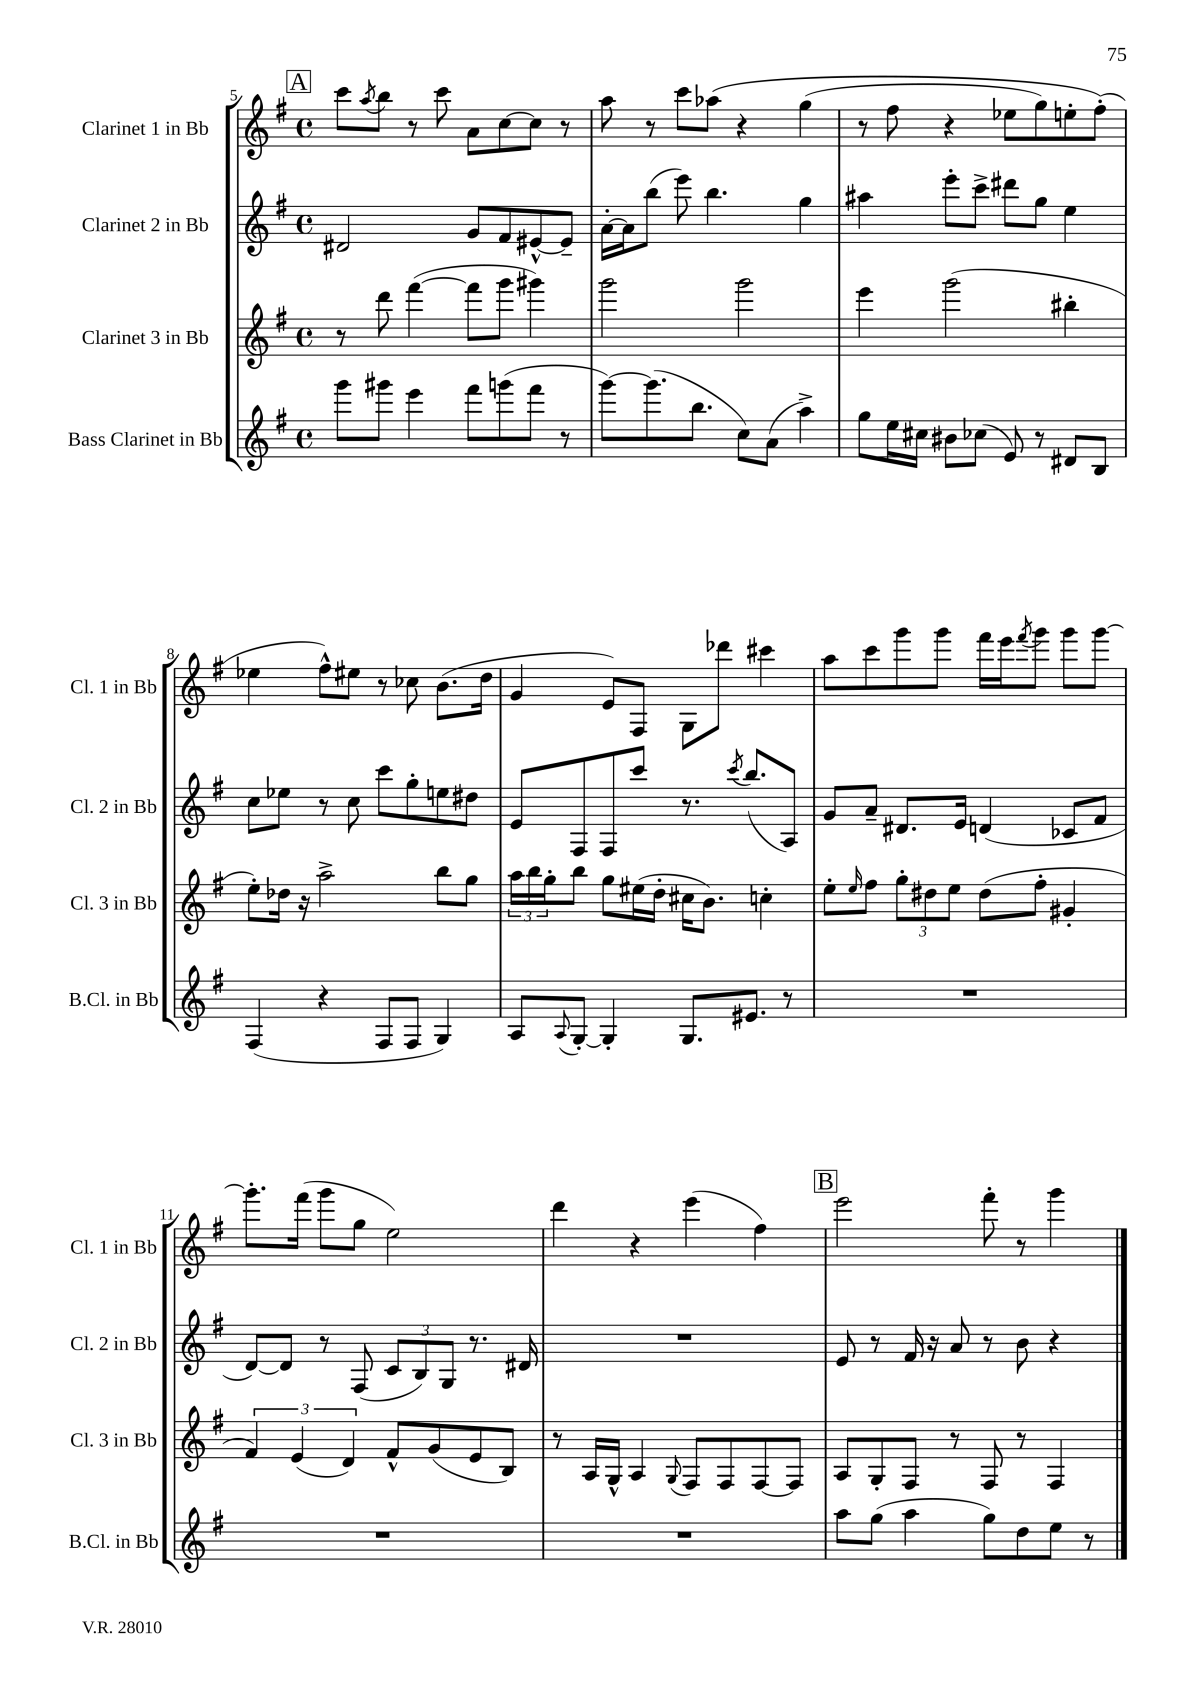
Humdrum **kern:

**kern	**kern	**kern	**kern
*part4	*part3	*part2	*part1
*staff4	*staff3	*staff2	*staff1
*I"Bass Clarinet in Bb	*I"Clarinet 3 in Bb	*I"Clarinet 2 in Bb	*I"Clarinet 1 in Bb
*I'B.Cl. in Bb	*I'Cl. 3 in Bb	*I'Cl. 2 in Bb	*I'Cl. 1 in Bb
*clefG2	*clefG2	*clefG2	*clefG2
*k[f#]	*k[f#]	*k[f#]	*k[f#]
*M4/4	*M4/4	*M4/4	*M4/4
*met(c)	*met(c)	*met(c)	*met(c)
!!LO:REH:place=s1:t=A
=5	=5	=5	=5
8ggg\L	8r	2d#X/	8ccc\L
.	.	.	8qaa/
8ggg#X\J	8ddd\	.	8bb\J
4eee\	([4fff#\	.	8r
.	.	.	8ccc\
8fff#\L	8fff#\L]	8g/L	8a\L
(8gggn\	8ggg\J	8f#/	[8cc\
8fff#\J	4ggg#X\)	[8e#X^^/	8cc\J]
8r	.	8e#~/J]	8r
=6	=6	=6	=6
[8ggg\L)	2ggg\	[16a'\LL	8aa\
.	.	16a\J]	.
(8.ggg\]	.	(8bb\J	8r
.	.	8eee\)	8ccc\L
8.bb\J	.	.	.
.	.	4.bb\	(8aa-X\J
8cc\L)	2ggg\	.	4r
(8a\J	.	.	.
4aa^\)	.	4gg\	(4gg\
=7	=7	=7	=7
8gg\L	4eee\	4aa#X\	8r
16ee\L	.	.	8ff#\
16cc#X\JJ	.	.	.
8b#X\L	(2ggg\	8eee'\L	4r
(8cc-X\J	.	8ccc^\J	.
8e/)	.	8ddd#X\L	8ee-X\L
8r	.	8gg\J	8gg\)
8d#X/L	4bb#X'\	4ee\	8een'\
8B/J	.	.	(8ff#'\J)
!!LO:LB:g=z
=8	=8	=8	=8
(4F#/	8ee'\L)	8cc\L	4ee-X\
.	16dd-X\Jk	8ee-X\J	.
.	16r	.	.
4r	2aa^\	8r	8ff#^^\L)
.	.	8cc\	8ee#X\J
8F#/L	.	8ccc\L	8r
8F#/J	.	8gg'\	8cc-X\
4G/)	8bb\L	8een\	(8.b\L
.	8gg\J	8dd#X\J	.
.	.	.	16dd\Jk
=9	=9	=9	=9
8A/L	24aa\LL	8e/L	4g/
.	24bb\	.	.
.	24gg'\J	.	.
8qqA/	.	.	.
[8G'/J	8bb\J	8F#/	.
4G'/]	8gg\L	8F#/	8e/L)
.	(16ee#X\L	8ccc/J	8F#/J
.	16dd'\JJ	.	.
8.G/L	16cc#X\KL	8.r	8G\L
.	8.b\J)	.	.
.	.	.	8ddd-X\J
.	.	8qccc/	.
8.e#X/J	.	(8.bb/L	.
.	4ccn'\	.	4ccc#X\
8r	.	8A/J)	.
=10	=10	=10	=10
1r	8ee'\L	8g/L	8aa\L
.	16qqee/	.	.
.	8ff#\J	8a~/J	8ccc\
.	12gg'\L	8.d#X/L	8ggg\
.	12dd#X\	.	.
.	.	.	8ggg\J
.	12ee\J	.	.
.	.	16e/Jk	.
.	(8dd#\L	(4dn/	16fff#\LL
.	.	.	16eee\J
.	.	.	8qfff#/
.	8ff#'\J	.	8ggg\J
.	4g#X'/	8c-X/L	8ggg\L
.	.	8f#/J	[8ggg\J
!!LO:LB:g=z
=11	=11	=11	=11
1r	6f#/)	[8d/L)	8.ggg'\L]
.	.	8d/J]	.
.	(6e/	.	.
.	.	.	(16fff#\Jk
.	.	8r	8ggg\L
.	6d/)	.	.
.	.	(8F#/	8gg\J
.	8f#^^/L	12c/L	2ee\)
.	.	12B/)	.
.	(8g/	.	.
.	.	12G/J	.
.	8e/	8.r	.
.	8B/J)	.	.
.	.	16d#X/	.
=12	=12	=12	=12
1r	8r	1r	4ddd\
.	16A/LL	.	.
.	16G^^/JJ	.	.
.	4A/	.	4r
.	8qqG/	.	.
.	8F#/L	.	(4eee\
.	8F#/	.	.
.	[8F#/	.	4ff#\)
.	8F#/J]	.	.
!!LO:REH:place=s1:t=B
=13	=13	=13	=13
8aa\L	8A/L	8e/	2eee\
(8gg\J	8G'/	8r	.
4aa\	8F#/J	16f#/	.
.	.	16r	.
.	8r	8a/	.
8gg\L)	8F#/	8r	8fff#'\
8dd\	8r	8b\	8r
8ee\J	4F#/	4r	4ggg\
8r	.	.	.
==	==	==	==
*-	*-	*-	*-
